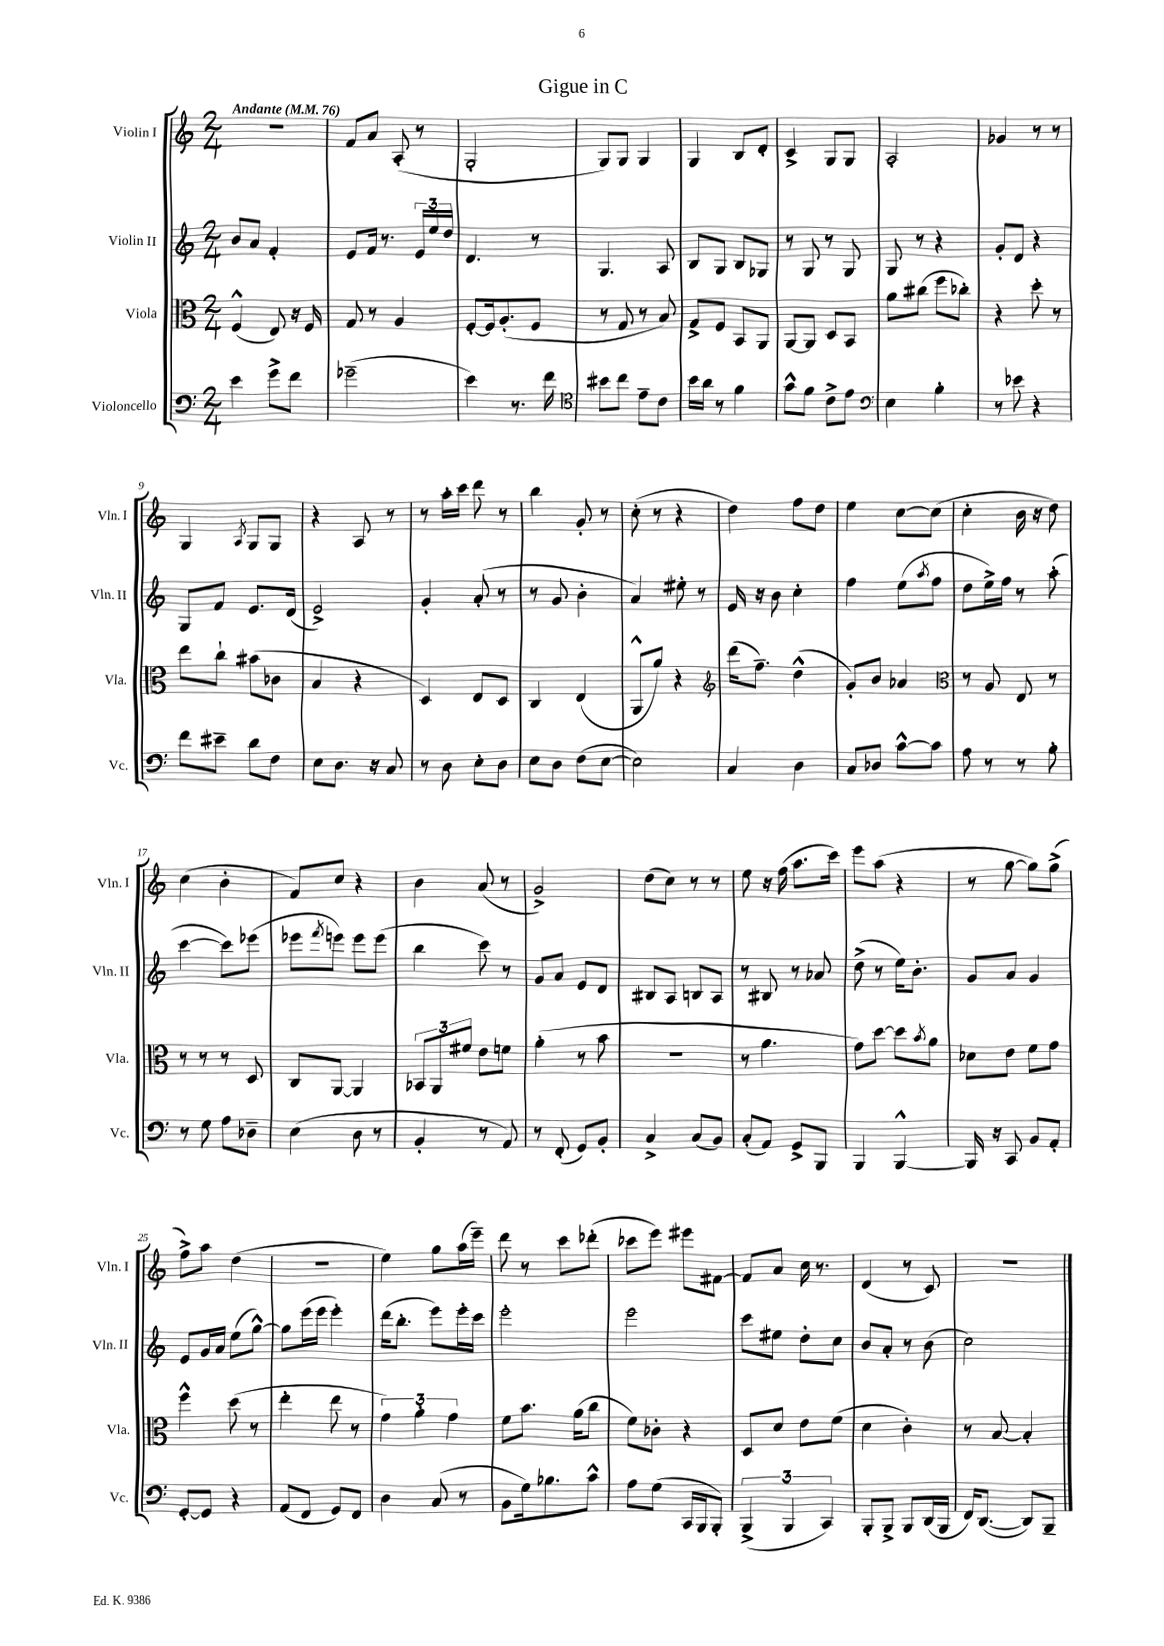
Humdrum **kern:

**kern	**kern	**kern	**kern
*staff4	*staff3	*staff2	*staff1
*clefF4	*clefC3	*clefG2	*clefG2
*k[]	*k[]	*k[]	*k[]
*M2/4	*M2/4	*M2/4	*M2/4
*MM76	*MM76	*MM76	*MM76
4e	(4F^^	8b	2r
.	.	8a	.
8g^	8E)	4f'	.
8f	16r	.	.
.	16F	.	.
=	=	=	=
(2g-~	8G	8e	8f
.	8r	16f	8a
.	.	8.r	.
.	4A	.	(8A'
.	.	24e	8r
.	.	24ee	.
.	.	24dd	.
=	=	=	=
4e)	[8F'	4.d	2G'
.	16F]	.	.
.	(8.A'	.	.
8.r	.	.	.
.	8F	8r	.
16f	.	.	.
=	=	=	=
*clefC4	*	*	*
8b#	8r	4.G	8G)
8cc	8G	.	8G
8e~	8r	.	4G
8c	8B)	8A	.
=	=	=	=
16b	8G^	8B	4G
16a	.	.	.
8r	8F	8G	.
4f	8BB	8B	8B
.	8AA	8G-	8d'
=	=	=	=
8g^^	[8AA	8r	4c^
8f	8AA]	8G	.
8c^	8D	8r	8G
8e	8BB	8G	8G
=	=	=	=
*clefF4	*	*	*
4E	8a	8G	2A'
.	(8cc#	8r	.
4B'	8ff	4r	.
.	8cc-')	.	.
=	=	=	=
8r	4r	8g'	4g-
8e-	.	8d	.
4r	8dd'	4r	8r
.	8r	.	8r
=	=	=	=
8f	8ee	8G	4G
8e#~	8cc`	8f	.
.	.	.	8qA
8d	(8b#	8.e	8G
8F	8c-	.	8G
.	.	(16d	.
=	=	=	=
8E	4B	2e^)	4r
8.D	.	.	.
.	4r	.	8A
16r	.	.	.
8C	.	.	8r
=	=	=	=
8r	4D)	4g'	8r
8D	.	.	16aa'
.	.	.	16ccc
8E'	8E	(8a'	8ddd
8D	8D	8r	8r
=	=	=	=
8E	4C	8r	4bb
8D	.	8g	.
(8F	(4E	4b'	8g'
[8E	.	.	8r
=	=	=	=
2E])	8AA^^	4a)	(8cc'
.	8a)	.	8r
.	4r	8ee#'	4r
.	.	8r	.
=	=	=	=
*	*clefG2	*	*
4C	(16ddd	16e	4dd)
.	8.ff~)	16r	.
.	.	8b	.
4D	(4dd^^	4cc'	8ff
.	.	.	8dd
=	=	=	=
8C	8g')	4ff	4ee
8D-	8b	.	.
[8c^^	4a-	(8ee	[8cc
.	.	8qaa	.
8c]	.	8ff	(8cc]
=	=	=	=
*	*clefC3	*	*
8A	8r	8dd	4cc'
8r	8A	16ee^)	.
.	.	16ff	.
8r	8E	8r	16b
.	.	.	16r
8B'	8r	(8aa'	8dd)
=	=	=	=
8r	8r	[4ccc	(4cc
8G	8r	.	.
8A	8r	8ccc])	4b'
8D-~	8D	(8eee-	.
=	=	=	=
(4E	8C	8eee-	8f)
.	.	8qfff	.
.	[8AA	8eee)	8cc
8D	4AA]	8eee	4r
8r	.	(8eee	.
=	=	=	=
4BB'	12BB-	4bb	4b
.	12AA	.	.
.	12f#	.	.
8r	8e	8ccc)	(8a
8AA)	8f	8r	8r
=	=	=	=
8r	(4a'	8g	2g^)
(8FF'	.	8a	.
8GG)	8r	8e	.
8BB'	8b	8d	.
=	=	=	=
4C^	2r	8B#	(8dd
.	.	8A	8cc)
(8C	.	8B	8r
8BB)	.	8A	8r
=	=	=	=
(8C'	8r	8r	8ee
8AA)	4.a	8B#	16r
.	.	.	(16ff
8GG^	.	8r	8.aa
8BBB	.	8a-	.
.	.	.	16ccc)
=	=	=	=
4BBB	8g)	(8dd^	8eee
.	[8dd	8r	(8aa
[4BBB^^	8dd]	16ee)	4r
.	.	8.b'	.
.	8qb	.	.
.	8a	.	.
=	=	=	=
16BBB]	8d-	8g	8r
16r	.	.	.
8CC	8e	8a	[8gg
8BB	8f	4g	8gg])
8AA'	8g	.	(8gg^
=	=	=	=
[8GG'	4ff^^	8e	8ff^)
8GG]	.	16g	8aa
.	.	16a	.
4r	(8dd	(8ee	(4dd
.	8r	[8gg^^)	.
=	=	=	=
(8AA	4ee'	8gg]	2r
8FF	.	(16eee	.
.	.	16eee	.
8GG)	8ee	4eee')	.
8FF	8r	.	.
=	=	=	=
4D	6g)	(16ddd	4ee)
.	.	8.bb'	.
.	6a'	.	.
(8C	.	8eee)	8gg
.	6g	.	.
8r	.	16eee'	(16aa
.	.	16ccc	16eee~)
=	=	=	=
8BB	8f	2eee'	8ddd
16G)	8.b	.	8r
8.B-	.	.	.
.	.	.	8ccc
.	(16a	.	.
8c^^	8cc	.	(8ddd-'
=	=	=	=
8A	8f)	2eee	8ccc-
(8G	8c-'	.	8eee)
16CC	4r	.	8eee#
16BBB	.	.	.
8BBB')	.	.	[8f#
=	=	=	=
(6BBB^	8D	8ccc	8f#]
.	8d	8ee#	8a
6BBB	.	.	.
.	8e	8dd'	16cc
.	.	.	8.r
6CC)	.	.	.
.	(8f	8cc	.
=	=	=	=
8BBB'	4d	8b	(4d
8BBB^	.	8a'	.
8BBB	4c')	8r	8r
(16DD	.	(8b	8c)
16BBB	.	.	.
=	=	=	=
16FF)	8r	2cc)	2r
([8.DD	.	.	.
.	[8B	.	.
8DD])	4B']	.	.
8BBB~	.	.	.
==	==	==	==
*-	*-	*-	*-
